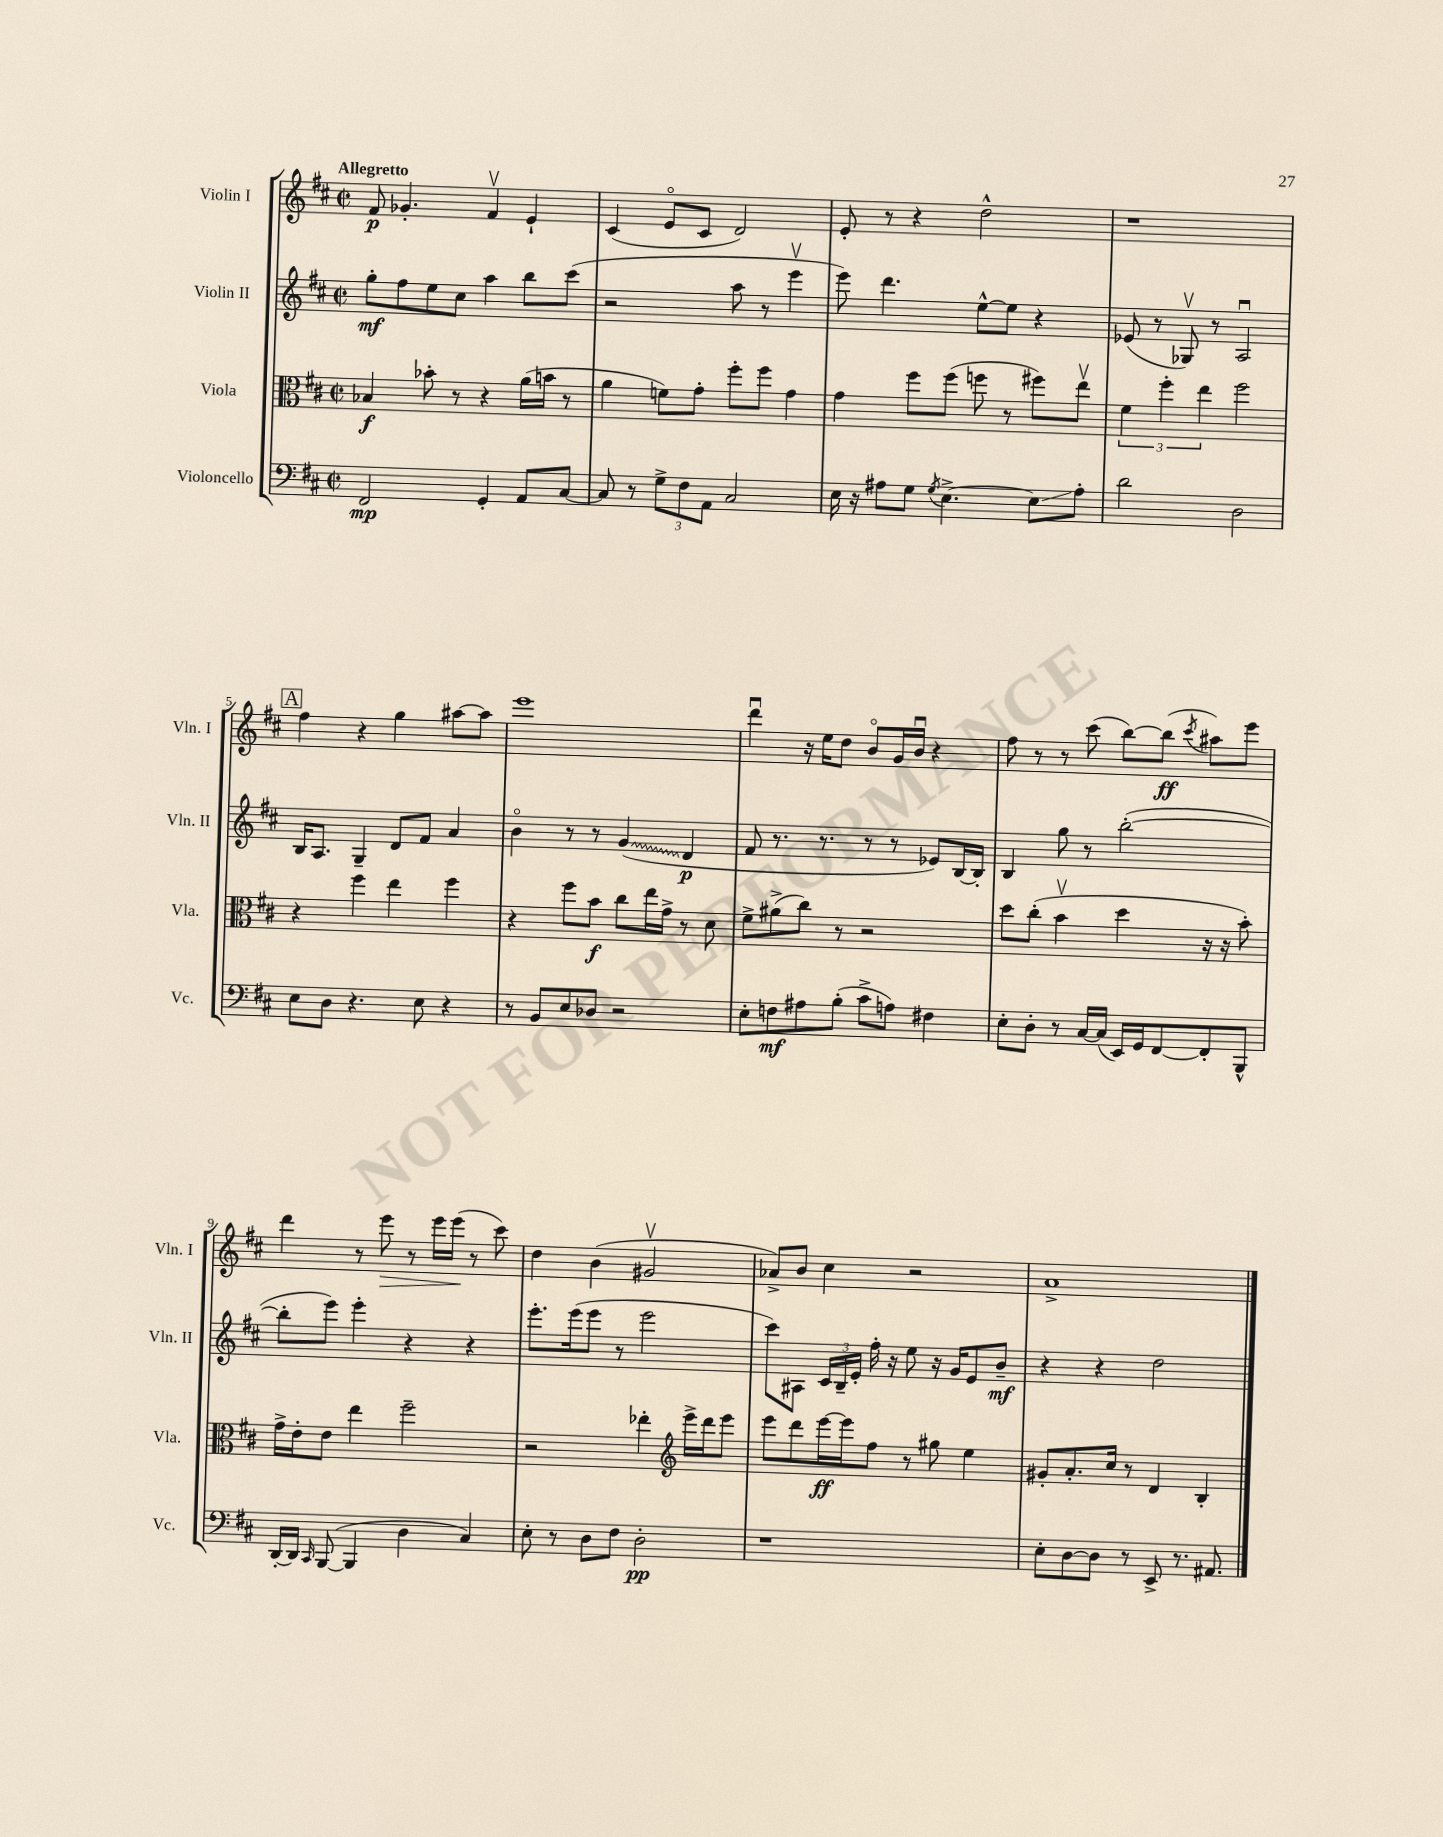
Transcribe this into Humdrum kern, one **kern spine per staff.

**kern	**kern	**kern	**kern
*staff4	*staff3	*staff2	*staff1
*clefF4	*clefC3	*clefG2	*clefG2
*k[f#c#]	*k[f#c#]	*k[f#c#]	*k[f#c#]
*M2/2	*M2/2	*M2/2	*M2/2
*met(c|)	*met(c|)	*met(c|)	*met(c|)
2FF#	4B-	8gg'	8f#
.	.	8ff#	4.g-'
.	8b-'	8ee	.
.	8r	8cc#	.
4GG'	4r	4aa	4f#v
8AA	(16a	8bb	4e`
.	16b	.	.
[8C#	8r	(8ccc#	.
=	=	=	=
8C#]	4a	2r	(4c#
8r	.	.	.
12G^	8f)	.	8eo
12F#	.	.	.
.	8g'	.	8c#
12AA	.	.	.
2C#	8ff#'	8aa	2d)
.	8ff#	8r	.
.	4g	4eeev	.
=	=	=	=
16E	4g	8eee)	8e'
16r	.	.	.
8A#	.	4.ddd	8r
8G	8ff#	.	4r
8qG	.	.	.
[4.E^	(8ff#	.	.
.	8ff	[8ee^^	2dd^^
.	8r	8ee]	.
8E]	8ff#)	4r	.
8A#'	8eev	.	.
=	=	=	=
2d	6f#	(8e-	1r
.	.	8r	.
.	6ff#'	.	.
.	.	8G-v)	.
.	6ee	.	.
.	.	8r	.
2D	2ff#	2Au	.
=	=	=	=
8E	4r	16B	4ff#
.	.	8.A	.
8D	.	.	.
4.r	4ff#	4G~	4r
.	4ee	8d	4gg
8E	.	8f#	.
4r	4ff#	4a	[8aa#
.	.	.	8aa#]
=	=	=	=
8r	4r	4bo	1eee
8BB	.	.	.
8E	8ff#	8r	.
8D-	8b	8r	.
2r	8cc#	(4g	.
.	16ee	.	.
.	16g^	.	.
.	8r	4d	.
.	8d	.	.
=	=	=	=
8E'	8f#^	8f#	4dddu
8F	(8a#^	8.r	.
8A#	8cc#)	.	16r
.	.	8.r	16ee
(8B'	8r	.	8dd
8c#^	2r	8r	8bo
8A)	.	8r	16g
.	.	.	16bu
4F#	.	8e-)	4r
.	.	[16B	.
.	.	16B']	.
=	=	=	=
8E'	8dd	4B	8ff#
8D'	(8cc#'	.	8r
8r	4bv	8gg	8r
[16C#	.	8r	(8ccc#
(16C#]	.	.	.
16EE)	4dd	([2bb'	[8bb)
16GG	.	.	.
[8FF#	.	.	(8bb]
.	.	.	8qccc#
8FF#']	16r	.	8aa#)
.	16r	.	.
8BBB^^	8b')	.	8eee
=	=	=	=
[16DD'	16g^	8bb']	4ddd
16DD]	16e'	.	.
16qqCC#	.	.	.
([8BBB	8e	8eee)	.
4BBB]	4ee	4eee'	8r
.	.	.	8eee
4D	2ff#~	4r	8r
.	.	.	16eee
.	.	.	(16eee
4C#)	.	4r	8r
.	.	.	8ccc#)
=	=	=	=
8E'	2r	8.eee'	4dd
8r	.	.	.
.	.	(16eee	.
8D	.	8eee	(4b
8F#	.	8r	.
2D'	4ee-'	2eee	2g#v
*	*clefG2	*	*
.	16eee^	.	.
.	16ddd	.	.
.	8eee	.	.
=	=	=	=
1r	8eee	8ccc#)	8a-^)
.	8ddd	8A#	8b
.	[16eee	24c#	4cc#
.	.	24B~	.
.	16eee]	.	.
.	.	24e'	.
.	8ff#	16ff#'	.
.	.	16r	.
.	8r	8ee	2r
.	8gg#	16r	.
.	.	16g	.
.	4ee	8e	.
.	.	8b~	.
=	=	=	=
8E'	8g#'	4r	1a^
[8D	8.a'	.	.
8D]	.	4r	.
.	16cc#	.	.
8r	8r	.	.
8EE^	4d	2dd	.
8.r	.	.	.
.	4B'	.	.
8.AA#	.	.	.
==	==	==	==
*-	*-	*-	*-
